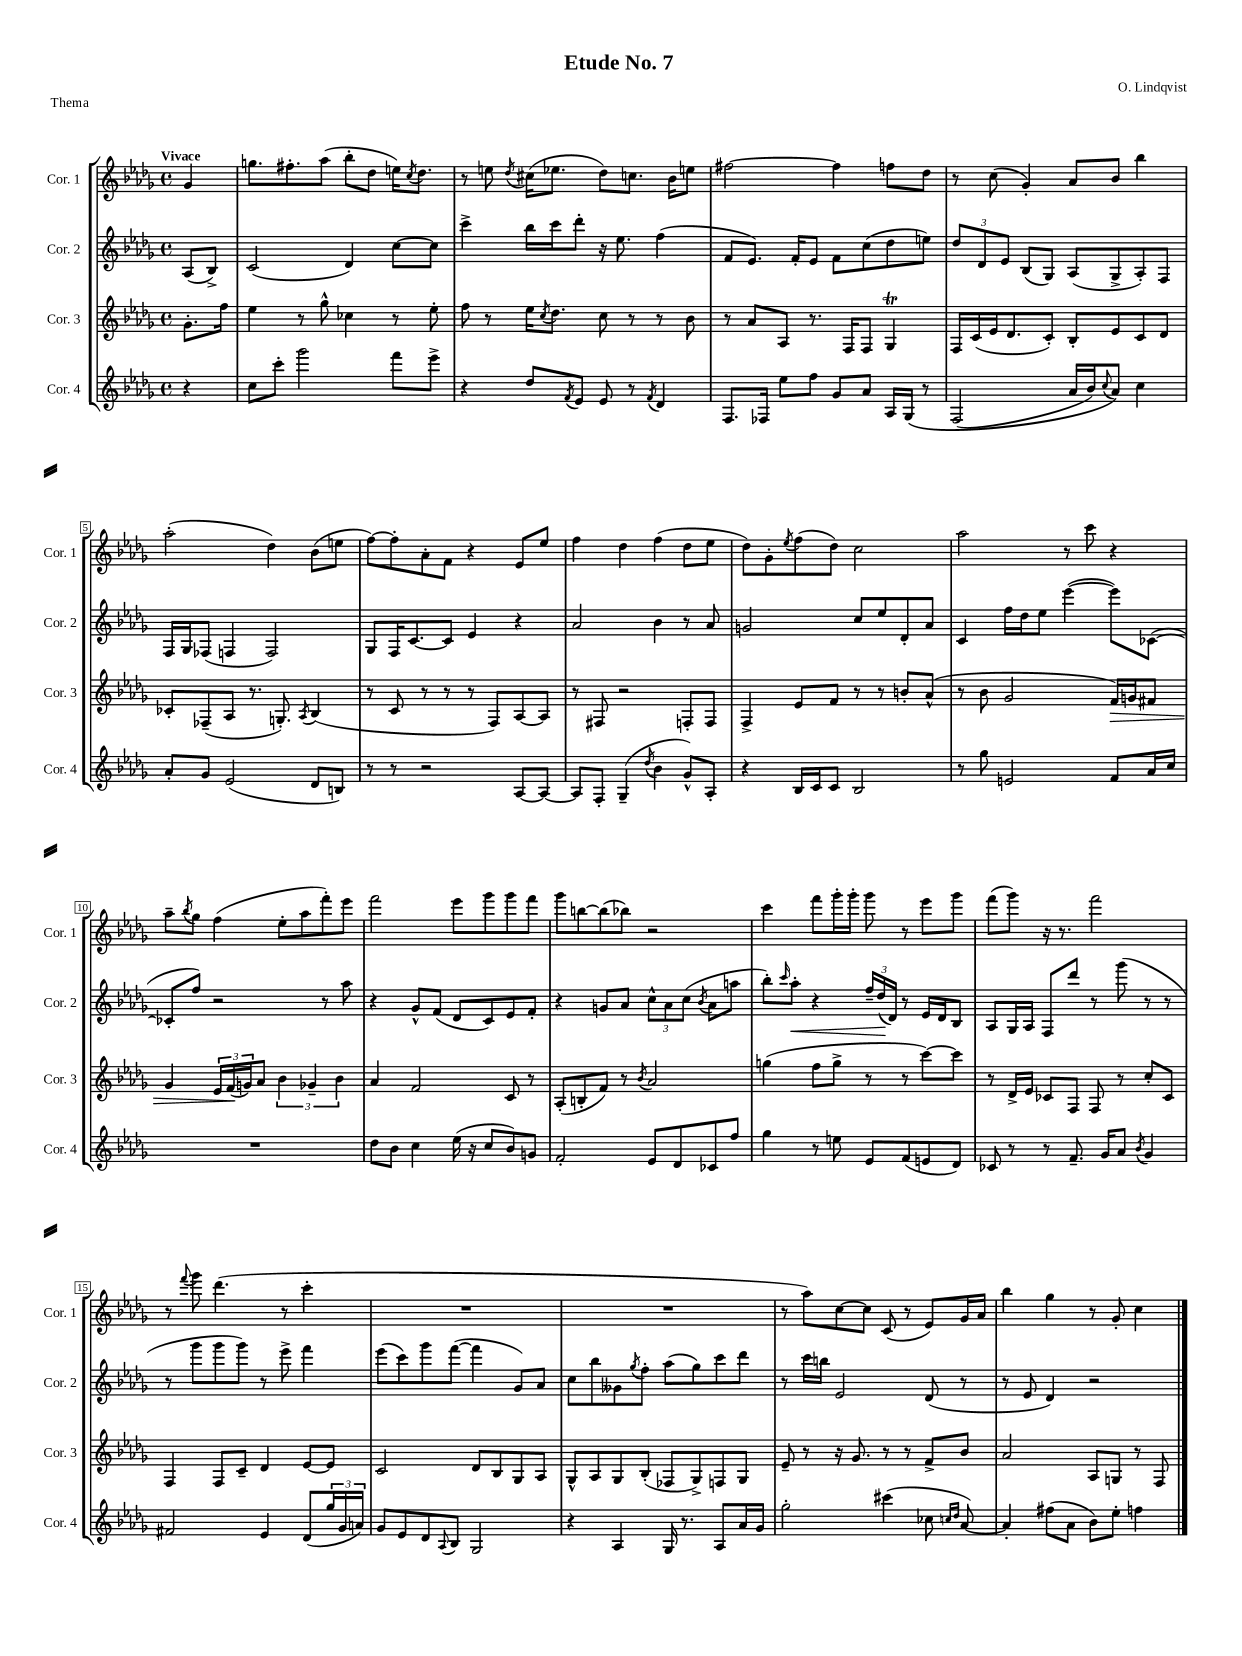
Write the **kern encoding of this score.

**kern	**kern	**dynam	**kern	**dynam	**kern
*part4	*part3	*part3	*part2	*part2	*part1
*staff4	*staff3	*staff3	*staff2	*staff2	*staff1
*I"Cor. 4	*I"Cor. 3	*	*I"Cor. 2	*	*I"Cor. 1
*I'Cor. 4	*I'Cor. 3	*	*I'Cor. 2	*	*I'Cor. 1
*clefG2	*clefG2	*	*clefG2	*	*clefG2
*k[b-e-a-d-g-]	*k[b-e-a-d-g-]	*	*k[b-e-a-d-g-]	*	*k[b-e-a-d-g-]
*M4/4	*M4/4	*	*M4/4	*	*M4/4
*met(c)	*met(c)	*	*met(c)	*	*met(c)
=	=	=	=	=	=
!	!	!	!	!	!LO:TX:a:B:t=Vivace
4r	8.g-'\L	.	(8A-/L	.	4g-/
.	.	.	8B-^/J)	.	.
.	16ff\Jk	.	.	.	.
=1	=1	=1	=1	=1	=1
8cc\L	4ee-\	.	(2c/	.	8.ggn\L
8ccc'\J	.	.	.	.	.
.	.	.	.	.	8.ff#X'\
2ggg-\	8r	.	.	.	.
.	8gg-^^\	.	.	.	(8aa-\J
.	4cc-X\	.	4d-/)	.	8bb-'\L
.	.	.	.	.	8dd-\J
8fff\L	8r	.	[8cc\L	.	16een\KL)
.	.	.	.	.	8qcc/
.	.	.	.	.	8.dd-\J
8eee-^\J	8ee-'\	.	8cc\J]	.	.
=2	=2	=2	=2	=2	=2
4r	8ff\	.	4ccc^\	.	8r
.	8r	.	.	.	8een\
.	.	.	.	.	8qdd-/
8dd-/L	16ee-\KL	.	16bb-\LL	.	(16cc#X\KL
.	8qcc/	.	.	.	.
.	8.dd-\J	.	16ccc\J	.	8.ee-X\J
8qf/	.	.	.	.	.
8e-/J	.	.	8ddd-'\J	.	.
8e-/	8cc\	.	16r	.	8dd-\L)
.	.	.	8.ee-\	.	.
8r	8r	.	.	.	8.ccn\J
8qf/	.	.	.	.	.
4d-/	8r	.	(4ff\	.	.
.	.	.	.	.	16b-\KL
.	8b-\	.	.	.	8een\J
=3	=3	=3	=3	=3	=3
8.F/L	8r	.	8f/L	.	[2ff#X\
.	8a-/L	.	8.e-/J)	.	.
16F-X/Jk	.	.	.	.	.
8ee-\L	8A-/J	.	.	.	.
.	.	.	16f'/KL	.	.
8ff\J	8.r	.	8e-/J	.	.
8g-/L	.	.	8f\L	.	4ff#\]
.	16F/KL	.	.	.	.
8a-/J	8F/J	.	(8cc\	.	.
16A-/LL	4G-T/	.	8dd-\	.	8ffn\L
(16G-/JJ	.	.	.	.	.
8r	.	.	8een\J)	.	8dd-\J
=4	=4	=4	=4	=4	=4
(2F/	16F/LL	.	12dd-/L	.	8r
.	(16c/	.	.	.	.
.	.	.	12d-/	.	.
.	16e-/J	.	.	.	(8cc\
.	.	.	12e-/J	.	.
.	8.d-/	.	.	.	.
.	.	.	(8B-/L	.	4g-'/)
.	8c'/J)	.	8G-/J)	.	.
16a-/LL	8B-'/L	.	(8A-/L	.	8a-/L
16b-/J)	.	.	.	.	.
8qqcc/	.	.	.	.	.
8a-/J)	8e-/	.	8G-^/	.	8b-/J
4cc\	8c/	.	8A-'/)	.	4bb-\
.	8d-/J	.	8F/J	.	.
!!LO:LB:g=z
=5	=5	=5	=5	=5	=5
8a-'/L	8c-X'/L	.	16F/LL	.	(2aa-'\
.	.	.	16G-/J	.	.
8g-/J	(8F-X~/	.	(8F-X/J	.	.
(2e-/	8A-/J	.	4Fn/	.	.
.	8.r	.	.	.	.
.	.	.	2F/)	.	4dd-\)
.	8.Gn'/)	.	.	.	.
.	8qA-/	.	.	.	.
8d-/L	(4B-/	.	.	.	(8b-\L
8Bn/J)	.	.	.	.	8een\J
=6	=6	=6	=6	=6	=6
8r	8r	.	8G-/L	.	[8ff\L)
8r	8c/	.	16F/K	.	8ff'\]
.	.	.	[8.c/	.	.
2r	8r	.	.	.	8a-'\
.	8r	.	8c/J]	.	8f\J
.	8r	.	4e-/	.	4r
.	8F/L)	.	.	.	.
[8A-/L	[8A-/	.	4r	.	8e-/L
8A-/J_	8A-/J]	.	.	.	8ee-/J
=7	=7	=7	=7	=7	=7
8A-/L]	8r	.	2a-/	.	4ff\
8F'/J	8F#X/	.	.	.	.
(4G-~/	2r	.	.	.	4dd-\
8qdd-/	.	.	.	.	.
4b-\	.	.	4b-\	.	(4ff\
8g-^^/L)	8Fn'/L	.	8r	.	8dd-\L
8A-'/J	8F/J	.	8a-/	.	8ee-\J
=8	=8	=8	=8	=8	=8
4r	4F^/	.	2gn/	.	8dd-\L)
.	.	.	.	.	8g-'\
.	.	.	.	.	8qee-/
16B-/LL	8e-/L	.	.	.	(8ff\
16c/J	.	.	.	.	.
8c/J	8f/J	.	.	.	8dd-\J)
2B-/	8r	.	8cc/L	.	2cc\
.	8r	.	8ee-/	.	.
.	8bn'/L	.	8d-'/	.	.
.	(8a-^^/J	.	8a-/J	.	.
=9	=9	=9	=9	=9	=9
8r	8r	.	4c/	.	2aa-\
8gg-\	8b-\	.	.	.	.
2en/	2g-/	.	16ff\LL	.	.
.	.	.	16dd-\J	.	.
.	.	.	8ee-\J	.	.
.	.	.	([4eee-\	.	8r
.	.	.	.	.	8ccc\
!	!	!LO:HP:b	!	!	!
8f/L	16f/LL)	>	8eee-\L])	.	4r
.	16gn/J	.	.	.	.
16a-/L	8f#X/J	.	([8c-X\J	.	.
16cc/JJ	.	.	.	.	.
!!LO:LB:g=z
=10	=10	=10	=10	=10	=10
1r	4g-/	.	8c-X'/L]	.	8aa-~\L
.	.	.	.	.	8qbb-/
.	.	.	8ff/J)	.	8gg-\J
.	24e-/LL	.	2r	.	(4ff\
.	(24f/	.	.	.	.
.	24gn/J)	]	.	.	.
.	8a-/J	.	.	.	.
.	6b-\	.	.	.	8ee-'\L
.	.	.	.	.	8aa-\
.	6g-X~/	.	.	.	.
.	.	.	8r	.	8fff'\)
.	6b-\	.	.	.	.
.	.	.	8aa-\	.	8eee-\J
=11	=11	=11	=11	=11	=11
8dd-\L	4a-/	.	4r	.	2fff\
8b-\J	.	.	.	.	.
4cc\	2f/	.	8g-^^/L	.	.
.	.	.	(8f/J	.	.
(16ee-\	.	.	8d-/L	.	8eee-\L
16r	.	.	.	.	.
8cc/L	.	.	8c/)	.	8ggg-\
8b-/)	8c/	.	8e-/	.	8ggg-\
8gn/J	8r	.	8f'/J	.	8fff\J
=12	=12	=12	=12	=12	=12
2f'/	(8A-'/L	.	4r	.	8ggg-\L
.	8Bn'/	.	.	.	[8bbn\
.	8f/J)	.	8gn/L	.	(8bb\]
.	8r	.	8a-/J	.	8bb-X\J)
.	8qb-/	.	.	.	.
8e-/L	2a-/	.	12cc^^\L	.	2r
.	.	.	12a-\	.	.
8d-/	.	.	.	.	.
.	.	.	(12cc\J	.	.
.	.	.	8qb-/	.	.
8c-X/	.	.	8a-\L	.	.
8ff/J	.	.	8aan\J	.	.
=13	=13	=13	=13	=13	=13
4gg-\	(4ggn\	.	8bb-'\L)	.	4ccc\
.	.	.	16qqccc/	.	.
!	!	!	!	!LO:HP:b	!
.	.	.	8aa-'\J	<	.
8r	8ff\L	.	4r	.	8fff\L
8een\	8gg^\J	.	.	.	16ggg-'\L
.	.	.	.	.	16ggg-'\JJ
8e-/L	8r	.	24ff~/LL	.	8ggg-\
.	.	.	(24dd-/	.	.
.	.	.	24d-/JJ)	[	.
(8f/	8r	.	8r	.	8r
8en/	[8ccc\L)	.	16e-/LL	.	8eee-\L
.	.	.	16d-/J	.	.
8d-/J)	8ccc\J]	.	8B-/J	.	8ggg-\J
=14	=14	=14	=14	=14	=14
8c-X/	8r	.	8A-/L	.	(8fff\L
8r	16d-^/LL	.	16G-/L	.	8ggg-\J)
.	16e-/JJ	.	16A-/JJ	.	.
8r	8c-X/L	.	8F/L	.	16r
.	.	.	.	.	8.r
8.f~/	8F/J	.	8ddd-/J	.	.
.	8F/	.	8r	.	2fff\
16g-/KL	.	.	.	.	.
8a-/J	8r	.	(8ggg-\	.	.
8qb-/	.	.	.	.	.
4g-/	8cc'/L	.	8r	.	.
.	8c-/J	.	8r	.	.
!!LO:LB:g=z
=15	=15	=15	=15	=15	=15
2f#X/	4F/	.	8r	.	8r
.	.	.	.	.	8qqfff/
.	.	.	8ggg-\L	.	8ggg-\
.	8F/L	.	8ggg-\	.	(4.ddd-\
.	8c~/J	.	8ggg-\J)	.	.
4e-/	4d-/	.	8r	.	.
.	.	.	8eee-^\	.	8r
(8d-/L	[8e-/L	.	4fff\	.	4ccc'\
24gg-/L	8e-/J]	.	.	.	.
24g-/	.	.	.	.	.
24an/JJ)	.	.	.	.	.
=16	=16	=16	=16	=16	=16
8g-/L	2c/	.	(8eee-\L	.	1r
8e-/	.	.	8ccc\)	.	.
8d-/	.	.	8ggg-\	.	.
8qqA-/	.	.	.	.	.
8B-/J	.	.	([8fff\J	.	.
2G-/	8d-/L	.	4fff\]	.	.
.	8B-/	.	.	.	.
.	8G-/	.	8g-/L)	.	.
.	8A-/J	.	8a-/J	.	.
=17	=17	=17	=17	=17	=17
4r	8G-^^/L	.	8cc\L	.	1r
.	8A-/	.	8bb-\	.	.
4A-/	8G-/	.	8g--X\	.	.
.	.	.	8qgg-/	.	.
.	(8B-'/J	.	8ff'\J	.	.
16G-/	8F-X/L	.	(8aa-\L	.	.
8.r	.	.	.	.	.
.	8G-^/)	.	8gg-\)	.	.
8A-/L	8Fn/	.	8ccc\	.	.
16a-/L	8G-/J	.	8ddd-\J	.	.
16g-/JJ	.	.	.	.	.
=18	=18	=18	=18	=18	=18
2gg-'\	8e-~/	.	8r	.	8r
.	8r	.	16ccc\LL	.	8aa-\L)
.	.	.	16bbn\JJ	.	.
.	16r	.	2e-/	.	[8cc\
.	8.g-/	.	.	.	.
.	.	.	.	.	8cc\J]
(4ccc#X\	8r	.	.	.	(8c/
.	8r	.	.	.	8r
8cc-X\	8f^/L	.	(8d-/	.	8e-/L)
16qqccn/LL	.	.	.	.	.
16qqdd-/JJ	.	.	.	.	.
[8a-/)	8b-/J	.	8r	.	16g-/L
.	.	.	.	.	16a-/JJ
=19	=19	=19	=19	=19	=19
4a-'/]	2a-/	.	8r	.	4bb-\
.	.	.	8e-/	.	.
(8ff#X\L	.	.	4d-/)	.	4gg-\
8a-\J	.	.	.	.	.
8b-\L)	8A-/L	.	2r	.	8r
8ee-'\J	8Gn/J	.	.	.	8g-'/
4ffn\	8r	.	.	.	4cc\
.	8F/	.	.	.	.
==	==	==	==	==	==
*-	*-	*-	*-	*-	*-
